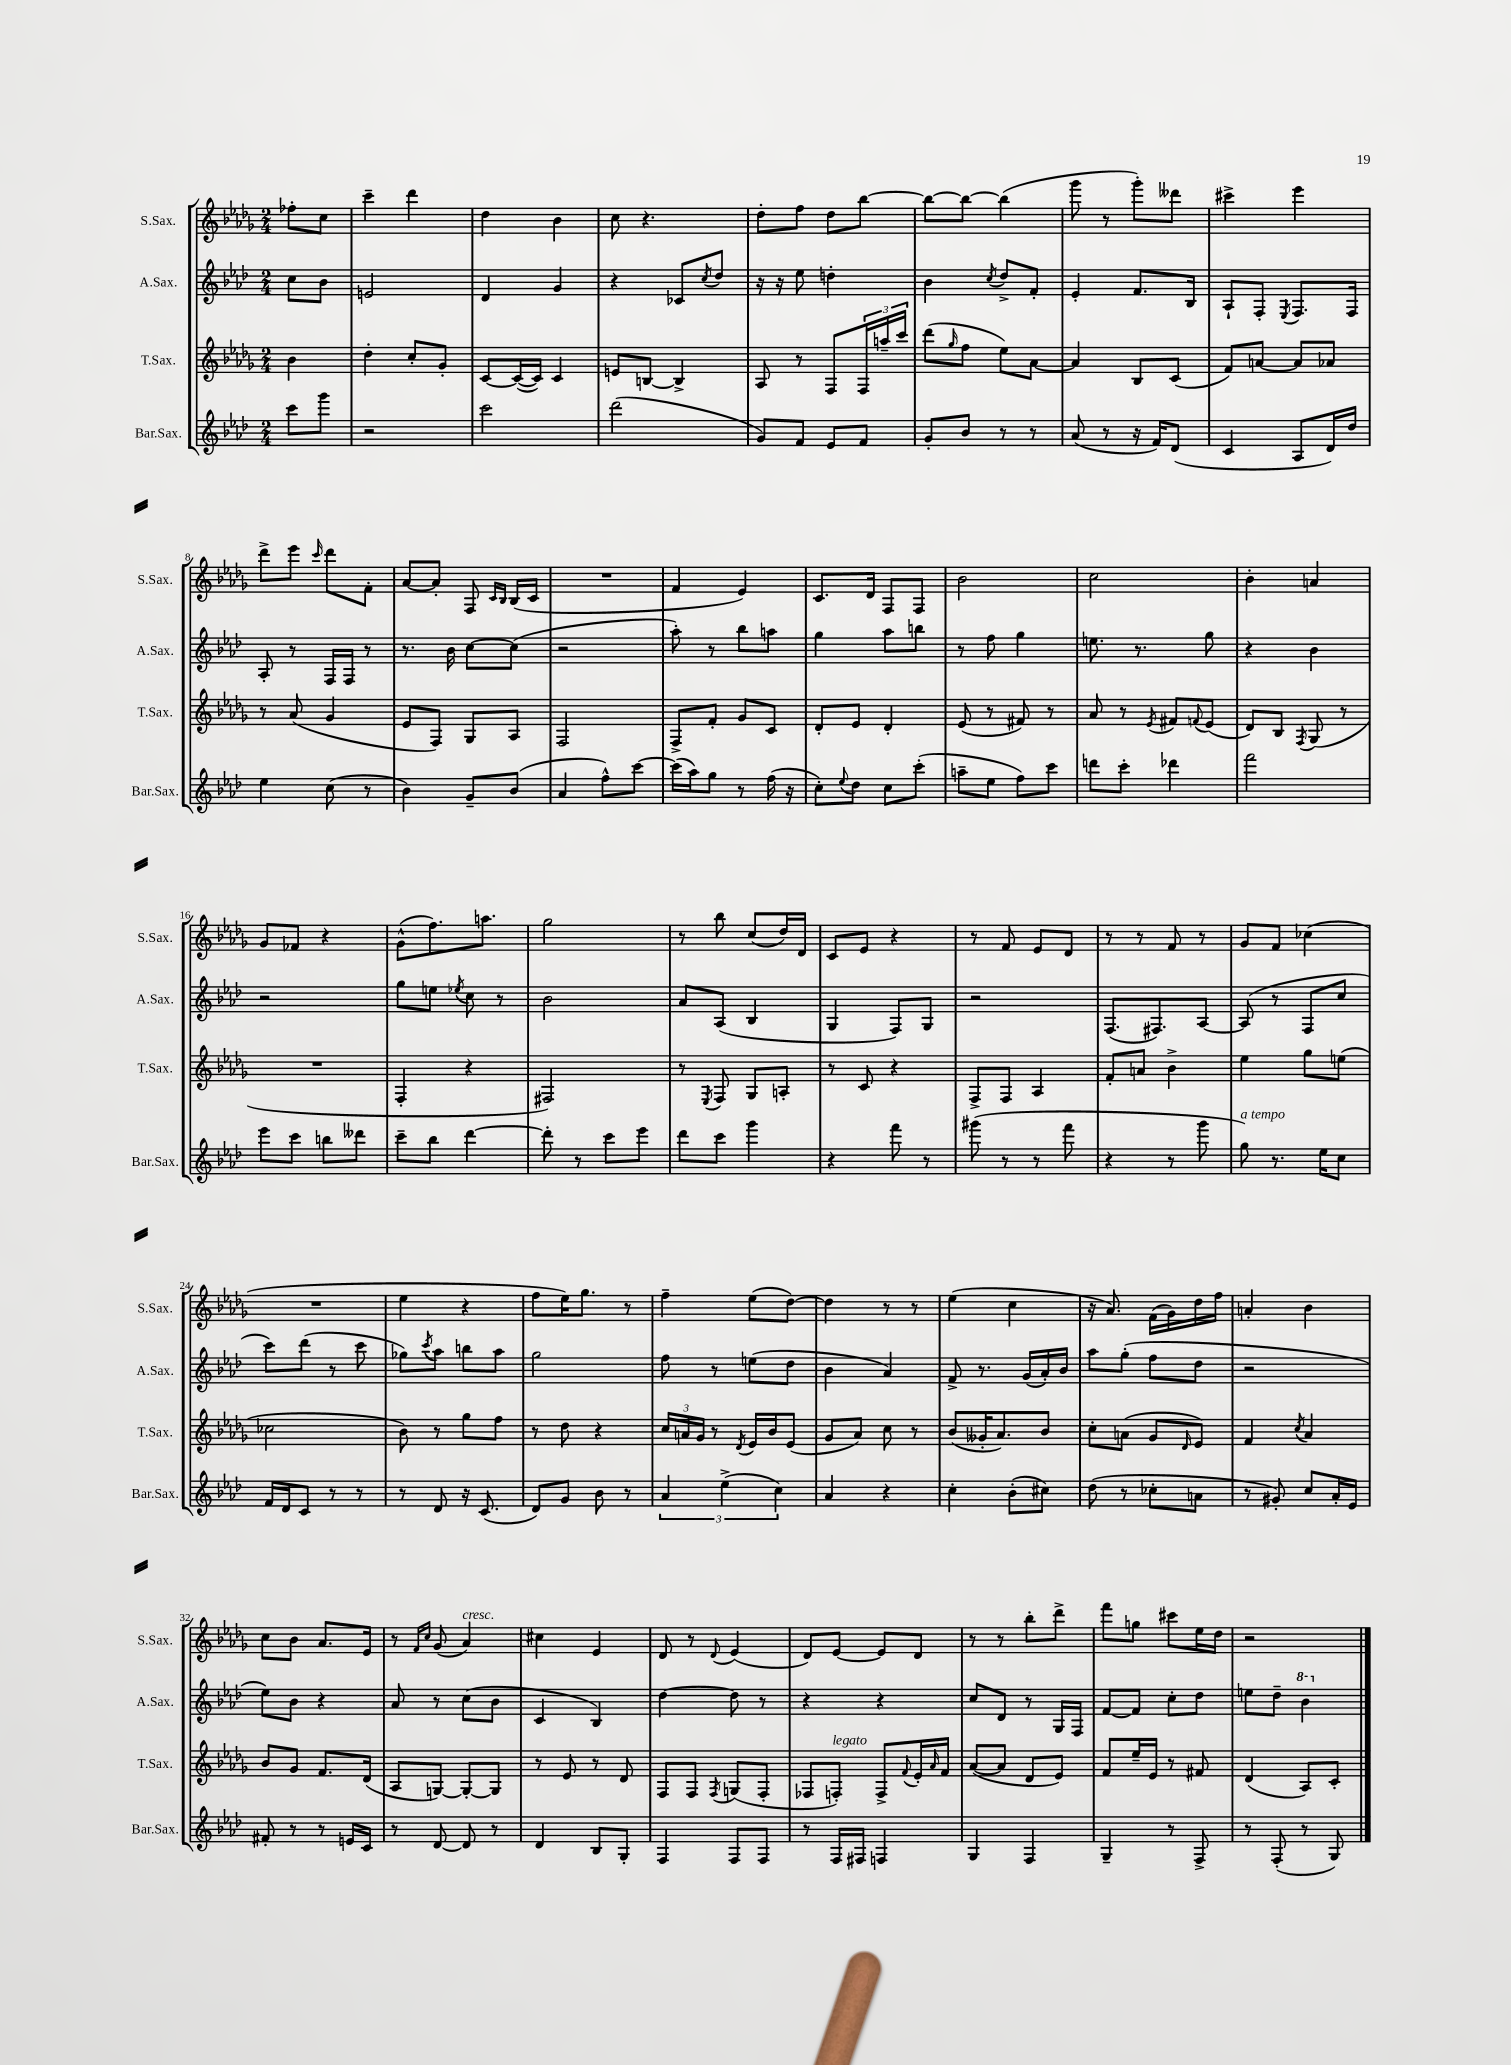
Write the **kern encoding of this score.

**kern	**kern	**kern	**kern
*part4	*part3	*part2	*part1
*staff4	*staff3	*staff2	*staff1
*I"Bar.Sax.	*I"T.Sax.	*I"A.Sax.	*I"S.Sax.
*I'Bar.Sax.	*I'T.Sax.	*I'A.Sax.	*I'S.Sax.
*clefG2	*clefG2	*clefG2	*clefG2
*k[b-e-a-d-]	*k[b-e-a-d-g-]	*k[b-e-a-d-]	*k[b-e-a-d-g-]
*M2/4	*M2/4	*M2/4	*M2/4
=	=	=	=
8ccc\L	4b-\	8cc\L	8ff-X'\L
8ggg\J	.	8b-\J	8cc\J
=1	=1	=1	=1
2r	4dd-'\	2en/	4ccc~\
.	8cc'/L	.	4ddd-\
.	8g-'/J	.	.
=2	=2	=2	=2
2ccc\	[8c/L	4d-/	4dd-\
.	(16c/L_	.	.
.	16c/JJ])	.	.
.	4c/	4g/	4b-\
=3	=3	=3	=3
(2ddd-\	8en/L	4r	8cc\
.	[8Bn/J	.	4.r
.	4B^/]	8c-X/L	.
.	.	8qcc/	.
.	.	8dd-/J	.
=4	=4	=4	=4
8g/L)	8A-/	16r	8dd-'\L
.	.	16r	.
8f/J	8r	8ee-\	8ff\J
8e-/L	8F/L	4ddn'\	8dd-\L
8f/J	24F/L	.	[8bb-\J
.	24aan~/	.	.
.	24ccc/JJ	.	.
=5	=5	=5	=5
8g'/L	(8ddd-\L	4b-\	8bb-\L_
.	16qqgg-/	.	.
8b-/J	8ff\J	.	8bb-\J_
.	.	8qcc/	.
8r	8ee-\L)	8dd-^/L	(4bb-\]
8r	[8a-\J	8f'/J	.
=6	=6	=6	=6
(8a-/	4a-/]	4e-'/	8ggg-\
8r	.	.	8r
16r	8B-/L	8.f/L	8ggg-'\L)
16f/KL)	.	.	.
(8d-/J	(8c/J	.	8ddd--X\J
.	.	16B-/Jk	.
=7	=7	=7	=7
4c/	8f/L)	8A-`/L	4ccc#X^\
.	[8an/J	8F'/J	.
.	.	8qE-/	.
8A-/L	8a/L]	8.F/L	4eee-\
16d-/L)	8a-X/J	.	.
16dd-/JJ	.	16F/Jk	.
!!LO:LB:g=z
=8	=8	=8	=8
4ee-\	8r	8A-'/	8ddd-^\L
.	(8a-/	8r	8eee-\J
.	.	.	16qqccc/
(8cc\	4g-/	16F/LL	8ddd-\L
.	.	16F/JJ	.
8r	.	8r	8f'\J
=9	=9	=9	=9
4b-\)	8e-/L	8.r	[8a-/L
.	8F/J)	.	8a-'/J]
.	.	16b-\	.
8g~/L	8G-/L	[8cc\L	8F/
.	.	.	16qqc/LL
.	.	.	16qqB-/JJ
(8b-/J	8A-/J	(8cc\J]	(16B-/LL
.	.	.	16c/JJ
=10	=10	=10	=10
4a-/	2F/	2r	2r
8ff^^\L)	.	.	.
[8ccc\J	.	.	.
=11	=11	=11	=11
(16ccc\LL]	8F^/L	8aa-'\)	4f/
16aa-\J)	.	.	.
8gg\J	8f'/J	8r	.
8r	8g-/L	8bb-\L	4e-/)
(16ff\	8c/J	8aan\J	.
16r	.	.	.
=12	=12	=12	=12
8cc'\L)	8d-'/L	4gg\	8.c/L
8qqee-/	.	.	.
8dd-\J	8e-/J	.	.
.	.	.	16d-/Jk
8cc\L	4d-'/	8aa-\L	8F/L
(8ccc'\J	.	8bbn\J	8F/J
=13	=13	=13	=13
8aan~\L	(8e-/	8r	2b-\
8ee-\J	8r	8ff\	.
8ff\L)	8f#X/)	4gg\	.
8ccc\J	8r	.	.
=14	=14	=14	=14
8dddn\L	8a-/	8.een\	2cc\
8ccc'\J	8r	.	.
.	.	8.r	.
.	8qe-/	.	.
4ddd-X\	8f#X/L	.	.
.	8qqfn/	.	.
.	(8e-/J	8gg\	.
=15	=15	=15	=15
2fff\	8d-/L)	4r	4b-'\
.	8B-/J	.	.
.	8qF/	.	.
.	(8G-/	4b-\	4an/
.	8r	.	.
!!LO:LB:g=z
=16	=16	=16	=16
8eee-\L	2r	2r	8g-/L
8ccc\J	.	.	8f-X/J
8bbn\L	.	.	4r
8ddd--X\J	.	.	.
=17	=17	=17	=17
8ccc~\L	4F'/	8gg\L	(8g-^^\L
8bb-\J	.	8een\J	8.ff\)
.	.	8qee-X/	.
[4ddd-\	4r	8cc\	.
.	.	.	8.aan\J
.	.	8r	.
=18	=18	=18	=18
8ddd-'\]	2F#X/)	2b-\	2gg-\
8r	.	.	.
8ccc\L	.	.	.
8eee-\J	.	.	.
=19	=19	=19	=19
8ddd-\L	8r	8a-/L	8r
.	8qE-/	.	.
8ccc\J	8F/	(8A-/J	8bb-\
4ggg\	8G-/L	4B-/	(8cc/L
.	8An'/J	.	16dd-/L)
.	.	.	16d-/JJ
=20	=20	=20	=20
4r	8r	4G/	8c/L
.	8c/	.	8e-/J
8fff\	4r	8F/L)	4r
8r	.	8G/J	.
=21	=21	=21	=21
(8ggg#X\	8F^/L	2r	8r
8r	8F/J	.	8f/
8r	4A-/	.	8e-/L
8fff\	.	.	8d-/J
=22	=22	=22	=22
4r	8f'/L	(8.F/L	8r
.	8an/J	.	8r
.	.	8.F#X/)	.
8r	4b-^\	.	8f/
8ggg\	.	[8A-/J	8r
=23	=23	=23	=23
!LO:TX:a:i:t=a tempo	!	!	!
8gg\)	4ee-\	(8A-/]	8g-/L
8.r	.	8r	8f/J
.	8gg-\L	8F/L	(4cc-X\
16ee-\KL	.	.	.
8cc\J	(8een\J	8cc/J	.
!!LO:LB:g=z
=24	=24	=24	=24
16f/LL	2cc-X\	8ccc\L)	2r
16d-/J	.	.	.
8c/J	.	(8ddd-\J	.
8r	.	8r	.
8r	.	8ccc\	.
=25	=25	=25	=25
8r	8b-\)	8gg-X\L)	4ee-\
.	.	8qccc/	.
8d-/	8r	8aa-\J	.
16r	8gg-\L	8bbn\L	4r
(8.c/	.	.	.
.	8ff\J	8aa-\J	.
=26	=26	=26	=26
8d-/L)	8r	2gg\	8ff\L
8g/J	8dd-\	.	16ee-\K)
.	.	.	8.gg-\J
8b-\	4r	.	.
8r	.	.	8r
=27	=27	=27	=27
6a-/	24cc/LL	8ff\	4ff~\
.	24an/	.	.
.	24g-/JJ	.	.
.	8r	8r	.
(6ee-^\	.	.	.
.	8qd-/	.	.
.	16e-/LL	(8een\L	(8ee-\L
.	16b-/J	.	.
6cc\)	.	.	.
.	(8e-/J	8dd-\J	[8dd-\J)
=28	=28	=28	=28
4a-/	8g-/L	4b-\	4dd-\]
.	8a-/J)	.	.
4r	8cc\	4a-/)	8r
.	8r	.	8r
=29	=29	=29	=29
4cc'\	(8b-/L	8f^/	(4ee-\
.	16g--X'/K	8.r	.
.	8.a-/)	.	.
(8b-'\L	.	.	4cc\
.	.	(16g/LL	.
8cc#X\J)	8b-/J	16a-'/)	.
.	.	16b-/JJ	.
=30	=30	=30	=30
(8dd-\	8cc'\L	8aa-\L	16r
.	.	.	8.a-/)
8r	(8an\J	(8gg'\J	.
8cc-X'\L	8g-/L	8ff\L	(16f\LL
.	.	.	16g-\)
.	16qqd-/	.	.
8an\J	8e-/J)	8dd-\J	16dd-\
.	.	.	16ff\JJ
=31	=31	=31	=31
8r	4f/	2r	4an'/
8g#X'/)	.	.	.
.	8qcc/	.	.
8cc/L	4a-/	.	4b-\
16a-'/L	.	.	.
16e-/JJ	.	.	.
!!LO:LB:g=z
=32	=32	=32	=32
8f#X'/	8b-/L	8ee-\L)	8cc\L
8r	8g-/J	8b-\J	8b-\J
8r	8.f/L	4r	8.a-/L
16en/LL	.	.	.
16c/JJ	(16d-/Jk	.	16e-/Jk
=33	=33	=33	=33
8r	8A-/L	8a-/	8r
.	.	.	16qqf/LL
.	.	.	16qqcc/JJ
[8d-/	[8Gn/J)	8r	(8g-/
!	!	!	!LO:TX:a:i:t=cresc.
8d-/]	8G'/L_	(8cc\L	4a-/)
8r	8G/J]	8b-\J	.
=34	=34	=34	=34
4d-/	8r	4c/	4cc#X\
.	8e-/	.	.
8B-/L	8r	4B-/)	4e-/
8G'/J	8d-/	.	.
=35	=35	=35	=35
4F/	8F/L	[4dd-\	8d-/
.	8F/J	.	8r
.	8qF/	.	8qqd-/
8F/L	(8Gn/L	8dd-\]	(4e-/
8F/J	8F'/J	8r	.
=36	=36	=36	=36
8r	8F-X/L	4r	8d-/L)
!	!LO:TX:a:i:t=legato	!	!
16F/LL	8Fn'/J)	.	[8e-/J
16F#X/JJ	.	.	.
4Fn/	8F^/L	4r	8e-/L]
.	8qqf/	.	.
.	16e-'/L	.	8d-/J
.	16qqa-/	.	.
.	16f/JJ	.	.
=37	=37	=37	=37
4G/	([8a-/L	8cc/L	8r
.	8a-/J]	8d-/J	8r
4F/	8d-/L	8r	8bb-'\L
.	8e-/J)	16G/LL	8ddd-^\J
.	.	16F/JJ	.
=38	=38	=38	=38
4G~/	8f/L	[8f/L	8fff\L
.	16ee-~/L	8f/J]	8ggn\J
.	16e-/JJ	.	.
8r	8r	8cc'\L	8ccc#X\L
8F^/	8f#X/	8dd-\J	16ee-\L
.	.	.	16dd-\JJ
=39	=39	=39	=39
8r	(4d-/	8een\L	2r
(8F'/	.	8dd-~\J	.
*	*	*8va	*
8r	8A-/L)	4bb-\	.
8G/)	8c'/J	.	.
*	*	*X8va	*
==	==	==	==
*-	*-	*-	*-
